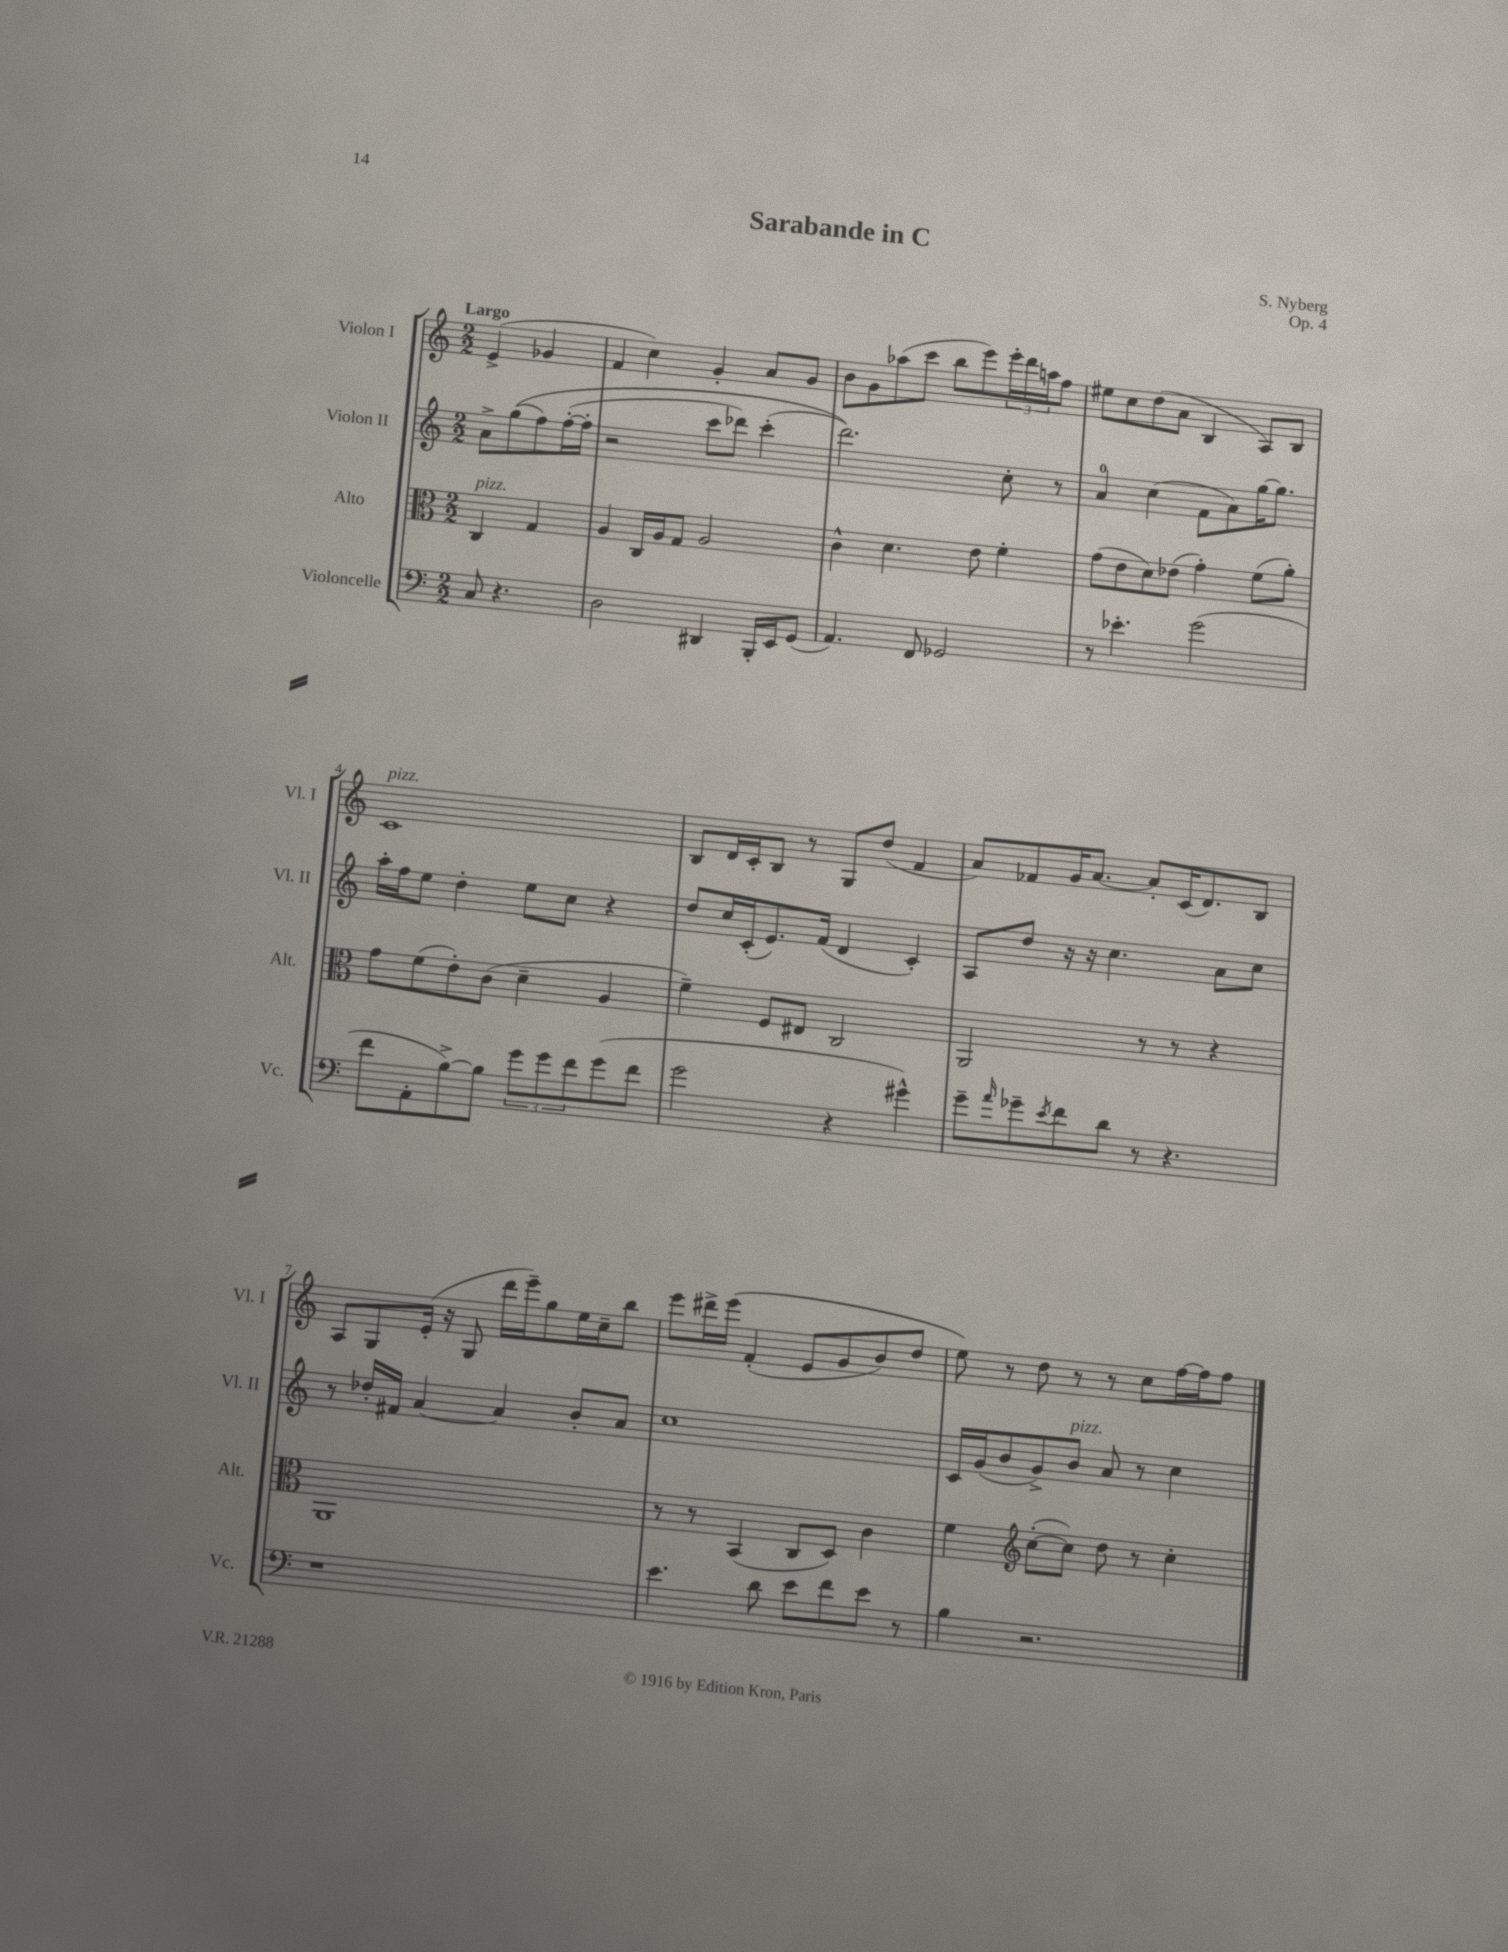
\header { title = "Sarabande in C" composer = "S. Nyberg" opus = "Op. 4" }
<<
\new StaffGroup <<
\new Staff = "s0" \with { instrumentName = "Violon I" shortInstrumentName = "Vl. I" } {
    \clef treble \key c \major \numericTimeSignature \time 2/2 \partial 2 \tempo "Largo"
    e'4->( ges'4 |
    f'4 c''4) g'4-. a'8 g'8 |
    b'8 g'8 aes''8( c'''8 b''8 e'''8) \tuplet 3/2 { e'''16-. d'''16 a''16 } f''8 |
    eis''8 c''8 d''8( a'8 b4 a8) b8 |
    c'1^\markup { \italic "pizz." } |
    b8 d'16 c'16-. b8 r8 g8 d''8( f'4 |
    a'8) fes'8 g'16 a'8.~ a'8-. c'16( d'8.) b8 |
    a8 g8 e'16-.( r16 g8 d'''16 e'''16--) g''8 e''16 c''16-- b''8 |
    e'''8 dis'''16-> e'''16\( f'4-.( e'8 g'8 b'8) d''8 |
    e''8\) r8 d''8 r8 r8 c''8 f''16~ f''16 f''8 \bar "|." |
}
\new Staff = "s1" \with { instrumentName = "Violon II" shortInstrumentName = "Vl. II" } {
    \clef treble \key c \major \numericTimeSignature \time 2/2 \partial 2
    a'8-> g''8(\( f''8) f''16~-.( f''16-. |
    r2 c'''8 des'''8) c'''4-.( |
    d'''2.)\) c''8-. r8 |
    a'4-0 c''4( f'8 a'8) g''16~ g''8. |
    a''16-. f''16 e''8 d''4-. e''8 c''8 r4 |
    d''8 c''16 c'16-.( e'8.) f'16( d'4 c'4-.) |
    a8 d''8 r16 r16 c''4. a'8 c''8 |
    r8 des''16-. fis'16 a'4~ a'4 b'8-. a'8 |
    c''1 |
    c'16 g'16( b'8 g'8->) b'8^\markup { \italic "pizz." } a'8 r8 c''4 \bar "|." |
}
\new Staff = "s2" \with { instrumentName = "Alto" shortInstrumentName = "Alt." } {
    \clef alto \key c \major \numericTimeSignature \time 2/2 \partial 2
    c4^\markup { \italic "pizz." } g4 |
    a4 c16 a16 g8 a2 |
    c'4-^ d'4. e'8 f'4-. |
    g'8( e'8 d'8) ees'8( g'4-.) f'8( a'8-.) |
    g'8 f'8( e'8-.) c'8( d'4-- a4 |
    f'4--) f8 eis8 c2 |
    a,2 r8 r8 r4 |
    a,1 |
    r8 r8 b,4( c8 d8) c'4 |
    f'4 \clef treble c''8~-.( c''8) d''8 r8 c''4-. \bar "|." |
}
\new Staff = "s3" \with { instrumentName = "Violoncelle" shortInstrumentName = "Vc." } {
    \clef bass \key c \major \numericTimeSignature \time 2/2 \partial 2
    c8 r4. |
    d2 dis,4 b,,16-. e,16 g,8( |
    a,4.) f,8 ges,2 |
    r8 ees'4.-. g'2( |
    f'8 a,8-. b8~->) b8 \tuplet 3/2 { g'8 g'8 f'8 } g'8( f'8 |
    g'2 r4 gis'4-^) |
    g'8-- \grace { a'16 } ges'8-- \acciaccatura { e'8 } f'8 d'8 r8 r4. |
    r1 |
    e'4. d'8 e'8 f'8 e'8 r8 |
    b4 r2. \bar "|." |
}
>>
>>
